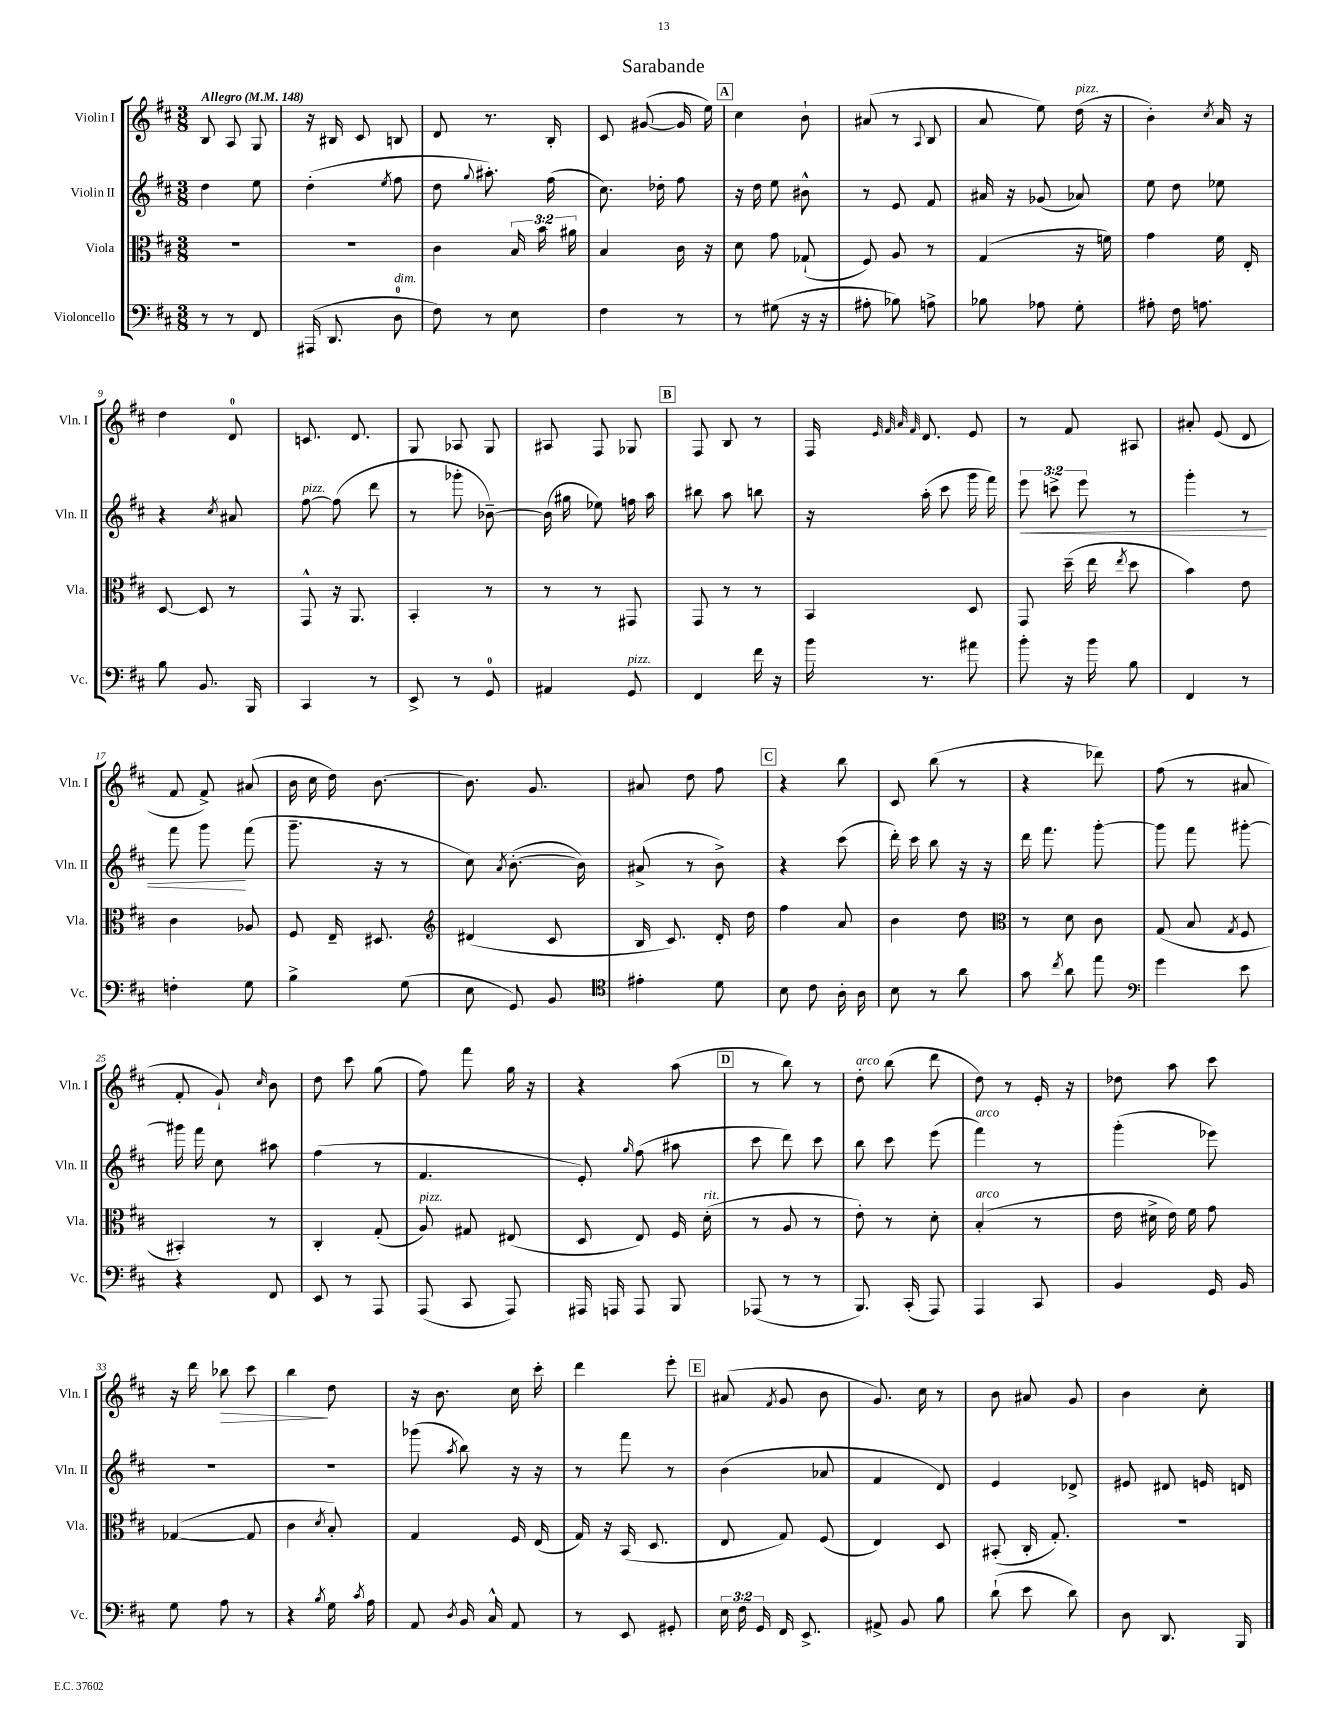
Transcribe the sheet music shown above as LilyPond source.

\header { title = "Sarabande" }
<<
\new StaffGroup <<
\new Staff = "s0" \with { instrumentName = "Violin I" shortInstrumentName = "Vln. I" } {
    \clef treble \key d \major \numericTimeSignature \time 3/8 \tempo "Allegro" 4 = 148
    \autoBeamOff b8 a8 g8 |
    r16 bis16 cis'8 b8 |
    d'8 r8. b16-. |
    cis'8 gis'8~( gis'16 e''16) |
    \mark \markup { \box "A" } cis''4 b'8-! |
    ais'8( r8 \appoggiatura { a8 } b8 |
    a'8 e''8) d''16^\markup { \italic "pizz." }( r16 |
    b'4-.) \acciaccatura { cis''8 } a'16 r16 |
    d''4 d'8-0 |
    c'8. d'8. |
    g8 aes8 g8 |
    ais8 fis8 ges8 |
    \mark \markup { \box "B" } fis8 b8 r8 |
    fis16 \grace { e'32 fis'32 a'32 fis'32 } d'8. e'8 |
    r8 fis'8 ais8 |
    ais'8-. e'8( d'8 |
    fis'8 fis'8->) ais'8( |
    b'16 cis''16 d''16) b'8.~ |
    b'8. g'8. |
    ais'8 d''8 fis''8 |
    \mark \markup { \box "C" } r4 b''8 |
    cis'8 b''8( r8 |
    r4 des'''8) |
    fis''8( r8 ais'8 |
    fis'8-. g'8-!) \grace { cis''16 } b'8 |
    d''8 cis'''8 g''8( |
    fis''8) fis'''8 g''16 r16 |
    r4 a''8( |
    \mark \markup { \box "D" } r8 b''8) r8 |
    d''8-.^\markup { \italic "arco" } b''8( d'''8 |
    d''8) r8 e'16-. r16 |
    des''8 a''8 cis'''8 |
    r16 d'''16 bes''8\> cis'''8 |
    b''4\! d''8 |
    r16 b'8. cis''16 cis'''16-. |
    d'''4 e'''8-. |
    \mark \markup { \box "E" } ais'8( \acciaccatura { fis'8 } g'8 b'8 |
    g'8.) cis''16 r8 |
    b'8 ais'8 g'8 |
    b'4 cis''8-. \bar "|." |
}
\new Staff = "s1" \with { instrumentName = "Violin II" shortInstrumentName = "Vln. II" } {
    \clef treble \key d \major \numericTimeSignature \time 3/8 \override Staff.TupletNumber.text = #tuplet-number::calc-fraction-text
    \autoBeamOff d''4 e''8 |
    d''4-.( \acciaccatura { e''8 } fis''8 |
    d''8 \appoggiatura { g''8 } ais''8.-.) fis''16( |
    cis''8.) des''16-. fis''8 |
    \mark \markup { \box "A" } r16 d''16 e''8 bis'8-^ |
    r8 e'8 fis'8 |
    ais'16 r16 ges'8( aes'8) |
    e''8 d''8 ees''8 |
    r4 \acciaccatura { cis''8 } ais'8 |
    fis''8~^\markup { \italic "pizz." } fis''8( d'''8 |
    r8 ges'''8-. bes'8~--) |
    bes'16( gis''16 ees''8) f''16 a''16 |
    \mark \markup { \box "B" } bis''8 a''8 b''8 |
    r16 a''16-.( cis'''8 g'''16 fis'''16) |
    \tuplet 3/2 { e'''8\< c'''8-> e'''8 } r8 |
    g'''4-. r8 |
    fis'''8 g'''8\! fis'''8( |
    g'''8.-- r16 r8 |
    cis''8) \acciaccatura { a'8 } b'8.~-.( b'16) |
    ais'8->( r8 b'8->) |
    \mark \markup { \box "C" } r4 cis'''8( |
    d'''16-.) cis'''16 b''8 r16 r16 |
    d'''16 fis'''8. g'''8~-. |
    g'''8 fis'''8 gis'''8~-. |
    gis'''16 fis'''16 cis''8 ais''8 |
    fis''4( r8 |
    fis'4. |
    e'8-.) \grace { g''16 } fis''8( ais''8 |
    \mark \markup { \box "D" } cis'''8 d'''8) cis'''8 |
    b''8 cis'''8 e'''8( |
    fis'''4^\markup { \italic "arco" }) r8 |
    g'''4-.( ees'''8) |
    R4. |
    R4. |
    ges'''8( \acciaccatura { a''8 } b''8) r16 r16 |
    r8 fis'''8 r8 |
    \mark \markup { \box "E" } b'4( aes'8 |
    fis'4 d'8) |
    e'4 des'8-> |
    eis'8 dis'8 e'16 d'16 \bar "|." |
}
\new Staff = "s2" \with { instrumentName = "Viola" shortInstrumentName = "Vla." } {
    \clef alto \key d \major \numericTimeSignature \time 3/8 \override Staff.TupletNumber.text = #tuplet-number::calc-fraction-text
    \autoBeamOff R4. |
    r4. |
    cis'4 \tuplet 3/2 { b16 b'16 ais'16 } |
    b4 cis'16 r16 |
    \mark \markup { \box "A" } d'8 g'8 ges8-!( |
    fis8) a8 r8 |
    g4( r16 f'16) |
    g'4 fis'16 e16-. |
    d8~ d8 r8 |
    g,8-^ r16 a,8. |
    b,4-. r8 |
    r8 r8 gis,8 |
    \mark \markup { \box "B" } g,8 r8 r8 |
    b,4 d8 |
    g,8 d''16--( e''16 \acciaccatura { e''8 } d''8 |
    b'4) e'8 |
    cis'4 aes8 |
    fis8 e16-- dis8. |
    \clef treble dis'4( cis'8 |
    b16 cis'8.) d'16-. d''16 |
    \mark \markup { \box "C" } fis''4 a'8 |
    b'4 d''8 |
    \clef alto r8 d'8 cis'8 |
    g8( b8 \acciaccatura { g8 } fis8 |
    bis,4-.) r8 |
    cis4-. g8-.( |
    a8^\markup { \italic "pizz." }) gis8 eis8( |
    d8 e8) fis16 d'16-.^\markup { \italic "rit." }( |
    \mark \markup { \box "D" } r8 a8 r8 |
    e'8-.) r8 d'8-. |
    b4-.^\markup { \italic "arco" }( r8 |
    e'16 dis'16-> e'16) fis'16 g'8 |
    ges4~( ges8 |
    cis'4 \acciaccatura { d'8 } b8-.) |
    g4 fis16 e16( |
    g16) r16 b,16( d8. |
    \mark \markup { \box "E" } e8 g8) fis8( |
    e4) d8 |
    bis,8-.( cis16-. g8.-.) |
    R4. \bar "|." |
}
\new Staff = "s3" \with { instrumentName = "Violoncello" shortInstrumentName = "Vc." } {
    \clef bass \key d \major \numericTimeSignature \time 3/8 \override Staff.TupletNumber.text = #tuplet-number::calc-fraction-text
    \autoBeamOff r8 r8 fis,8 |
    ais,,16( d,8. d8-0^\markup { \italic "dim." } |
    fis8) r8 e8 |
    fis4 r8 |
    \mark \markup { \box "A" } r8 gis8( r16 r16 |
    ais8-. bes8) a8-> |
    bes8 aes8 g8-. |
    ais8-. fis16 a8. |
    b8 b,8. b,,16 |
    cis,4 r8 |
    e,8-> r8 g,8-0 |
    ais,4 g,8^\markup { \italic "pizz." } |
    \mark \markup { \box "B" } fis,4 fis'16 r16 |
    b'16 r8. ais'8 |
    b'8-. r16 b'16 b8 |
    fis,4 r8 |
    f4-. g8 |
    b4-> g8( |
    e8 g,8) b,8 |
    \clef tenor eis'4-. d'8 |
    \mark \markup { \box "C" } b8 cis'8 a16-. a16 |
    b8 r8 a'8 |
    g'8 \acciaccatura { cis''8 } a'8 e''8 |
    \clef bass g'4 e'8 |
    r4 fis,8 |
    e,8 r8 a,,8 |
    a,,8( cis,8 a,,8) |
    ais,,16 a,,16 a,,8 b,,8 |
    \mark \markup { \box "D" } aes,,8( r8 r8 |
    b,,8.) cis,16-.( a,,8) |
    a,,4 cis,8 |
    b,4 g,16 b,16 |
    g8 a8 r8 |
    r4 \acciaccatura { b8 } g16 \acciaccatura { cis'8 } a16 |
    a,8 \acciaccatura { d8 } b,16 cis16-^ a,8 |
    r8 e,8 gis,8-. |
    \mark \markup { \box "E" } \tuplet 3/2 { e16 fis16 g,16 } fis,16 e,8.-> |
    ais,8-> b,8 b8 |
    d'8-!( e'8 d'8) |
    d8 d,8. b,,16 \bar "|." |
}
>>
>>
